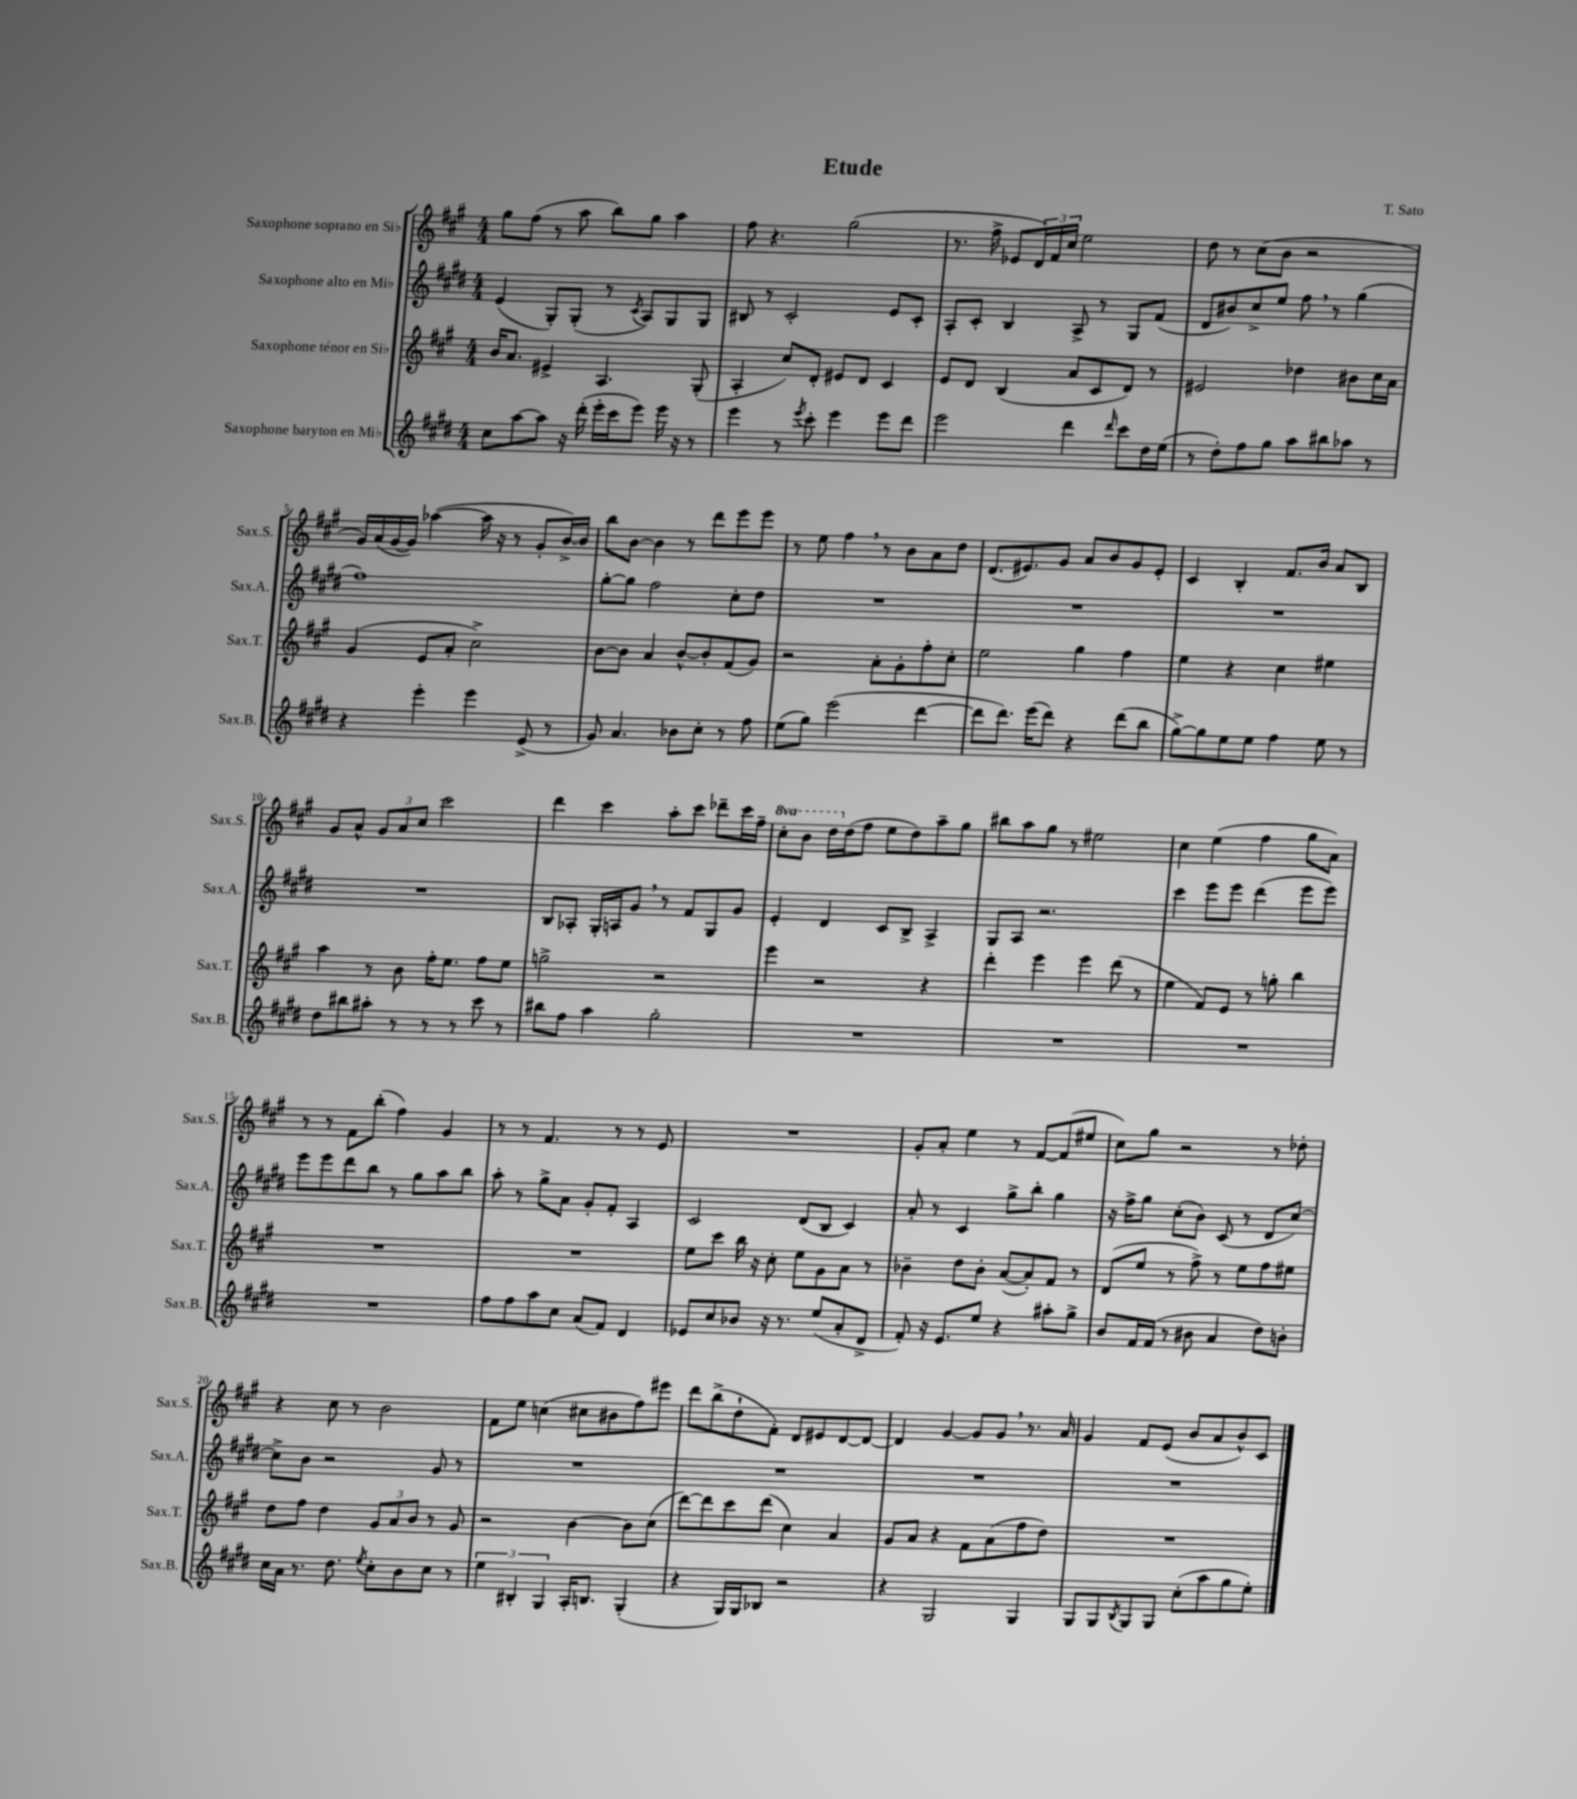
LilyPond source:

\header { title = "Etude" composer = "T. Sato" }
<<
\new StaffGroup <<
\new Staff = "s0" \with { instrumentName = "Saxophone soprano en Sib" shortInstrumentName = "Sax.S." } {
    \clef treble \key a \major \numericTimeSignature \time 4/4 \set Staff.ottavationMarkups = #ottavation-simple-ordinals
    gis''8 fis''8( r8 a''8 b''8) gis''8 a''4 |
    fis''8 r4. gis''2( |
    r8. fis''16-> ees'8 \tuplet 3/2 { d'16) fis'16 cis''16 } e''2 |
    d''8 r8 cis''8( b'8 r2 |
    gis'16) a'16( gis'16~ gis'16) aes''4~( aes''16 r16 r8 gis'8-. b'16~->) b'16 |
    b''8 b'8~ b'4 r8 d'''8 e'''8 e'''8 |
    r8 e''8 fis''4 \breathe r8 b'8 a'8 d''8 |
    d'8.( eis'8.) gis'8 a'8 b'8 gis'8 eis'8-. |
    cis'4 b4-. fis'8. b'16 a'8 b8 |
    gis'8 a'8-^ \tuplet 3/2 { gis'8 a'8 cis''8 } cis'''2 |
    d'''4 cis'''4 a''8-. cis'''8 des'''8-- cis'''16 fis''16-- |
    \ottava #1 cis'''8-. b''8 d'''16 \ottava #0 d''16( fis''8 e''8 d''8) a''8-- gis''8 |
    bis''8 a''8 gis''8 r8 eis''2 |
    cis''4 e''4( fis''4 gis''8 a'8) |
    r8 r8 fis'8 b''8-.( fis''4) gis'4 |
    r8 r8 fis'4. r8 r8 e'8 |
    R1 |
    gis'8-. a'8-. e''4 r8 fis'8~ fis'8( eis''8 |
    cis''8) gis''8 r2 r8 des''8-. |
    r4 cis''8 r8 b'2 |
    fis'8 e''8 c''4( cis''8 bis'8 fis''8) eis'''8 |
    d'''8 b''8->( d''8-! fis'8-.) d'8 eis'8 d'8~ d'8~ |
    d'4 gis'4~ gis'8 gis'8 \breathe r8. a'16 |
    gis'4 fis'8 e'8( b'8 a'8 b'8-^) cis'8 \bar "|." |
}
\new Staff = "s1" \with { instrumentName = "Saxophone alto en Mib" shortInstrumentName = "Sax.A." } {
    \clef treble \key e \major \numericTimeSignature \time 4/4
    e'4( gis8-.) gis8-.( r8 \acciaccatura { cis'8 } a8) gis8 gis8 |
    bis8 r8 cis'2-. e'8 cis'8-. |
    a8-. cis'8-. b4 a8-> r8 gis8 fis'8( |
    dis'8 bis'8) cis''8-> e''8 fis''8 \breathe r8 gis''4( |
    fis''1) |
    gis''8~-. gis''8 fis''2 cis''8-. dis''8 |
    R1 |
    R1 |
    R1 |
    R1 |
    b8 aes8-. gis16-. a16 gis'8 \breathe r8 fis'8 gis8 gis'8 |
    e'4-. dis'4 cis'8 b8-> a4-> |
    gis8 a8 r2. |
    cis'''4 e'''8 e'''8 dis'''4( e'''8 e'''8) |
    e'''8 e'''8 dis'''8 b''8 r8 gis''8 a''8 b''8 |
    a''8-. r8 gis''8-> a'8 gis'8-. fis'8-. a4 |
    cis'2 dis'8( b8 cis'4) |
    a'8-. r8 cis'4 gis''8-> b''8-. gis''4 |
    r16 fis''16-> gis''8 cis''8-.( b'8) cis'8( r8 dis'8 cis''8~) |
    cis''8-> b'8 r2 gis'8 r8 |
    R1 |
    R1 |
    R1 |
    R1 \bar "|." |
}
\new Staff = "s2" \with { instrumentName = "Saxophone ténor en Sib" shortInstrumentName = "Sax.T." } {
    \clef treble \key a \major \numericTimeSignature \time 4/4
    b'16 a'8. eis'4-> a4. gis8-.( |
    a4-. cis''8) d'8-. eis'8 d'8 cis'4 |
    e'8 d'8 b4( a'8 cis'8 d'8) r8 |
    eis'2 des''4 bis'8 cis''16 a'16 |
    gis'4( e'8 a'8-. cis''2->) |
    b'8~ b'8 a'4 b'8~-^ b'8-. fis'8( gis'8) |
    r2 a'8-. gis'8-. fis''8-. cis''8-. |
    e''2 gis''4 fis''4 |
    e''4 r4 cis''4 eis''4 |
    a''4 r8 b'8 fis''16-. e''8. fis''8 e''8 |
    g''2-> r2 |
    e'''4 r2 r4 |
    d'''4-. e'''4 e'''4 d'''8( r8 |
    e''4 fis'8) e'8 r8 g''8-. b''4 |
    R1 |
    R1 |
    e''8 cis'''8 b''16 r16 cis''8-. e''8 gis'8 a'8 r8 |
    bes'4-- d''8 bes'8-. a'8~( a'8-.) fis'8 r8 |
    d'8( e''8 r8 fis''8->) r8 e''8 fis''8 eis''8 |
    d''8 fis''8 d''4 \tuplet 3/2 { gis'8 a'8 b'8 } r8 gis'8 |
    r2 b'4~ b'8 cis''8( |
    d'''8~) d'''8 cis'''8 d'''8( cis''4) a'4 |
    gis'8 a'8 r4 fis'8 a'8( fis''8 d''8) |
    R1 \bar "|." |
}
\new Staff = "s3" \with { instrumentName = "Saxophone baryton en Mib" shortInstrumentName = "Sax.B." } {
    \clef treble \key e \major \numericTimeSignature \time 4/4
    cis''8 a''8~ a''8 r16 dis'''16-.( e'''16-. cis'''16 e'''8) e'''16 r16 r8 |
    e'''4 r8 \acciaccatura { e'''8 } cis'''8-. e'''4 e'''8 dis'''8 |
    e'''2 dis'''4 \grace { dis'''16 } cis'''8 dis''16 e''16( |
    r8 dis''8-.) fis''8 gis''8 a''8 bis''8 aes''8 r8 |
    r4 e'''4-. e'''4 e'8->( r8 |
    gis'8) a'4. bes'8 cis''8-. r8 fis''8 |
    e''8( gis''8) e'''2( dis'''4~ |
    dis'''8 dis'''8.) e'''16( dis'''8) r4 dis'''8( b''8 |
    gis''8~->) gis''8 e''8 e''8 fis''4 e''8 r8 |
    dis''8 bis''8 ais''8-. r8 r8 r8 cis'''8 r8 |
    bis''8 fis''8 a''4 gis''2-. |
    R1 |
    R1 |
    R1 |
    R1 |
    fis''8 fis''8 a''8 cis''8 a'8( fis'8) dis'4 |
    ees'8 cis''8 bes'8 r16 r8. e''8( a'8-. dis'8-> |
    fis'8-.) r16 e'8. e''8 r4 ais''8-. gis''8-> |
    b'8 fis'16 fis'16( r8 bis'8 a'4 dis''8) b'8-. |
    cis''16 a'16 r8. dis''8. \acciaccatura { e''8 } cis''8-. b'8 cis''8 r8 |
    \tuplet 3/2 { e''4 bis4-. gis4 } a16-. b8. gis4-.( |
    r4 gis16) gis16 bes8 r2 |
    r4 gis2 gis4 |
    gis8 gis8 \acciaccatura { b8 } gis8 gis8 cis''8-.( a''8 gis''8 e''8-.) \bar "|." |
}
>>
>>
